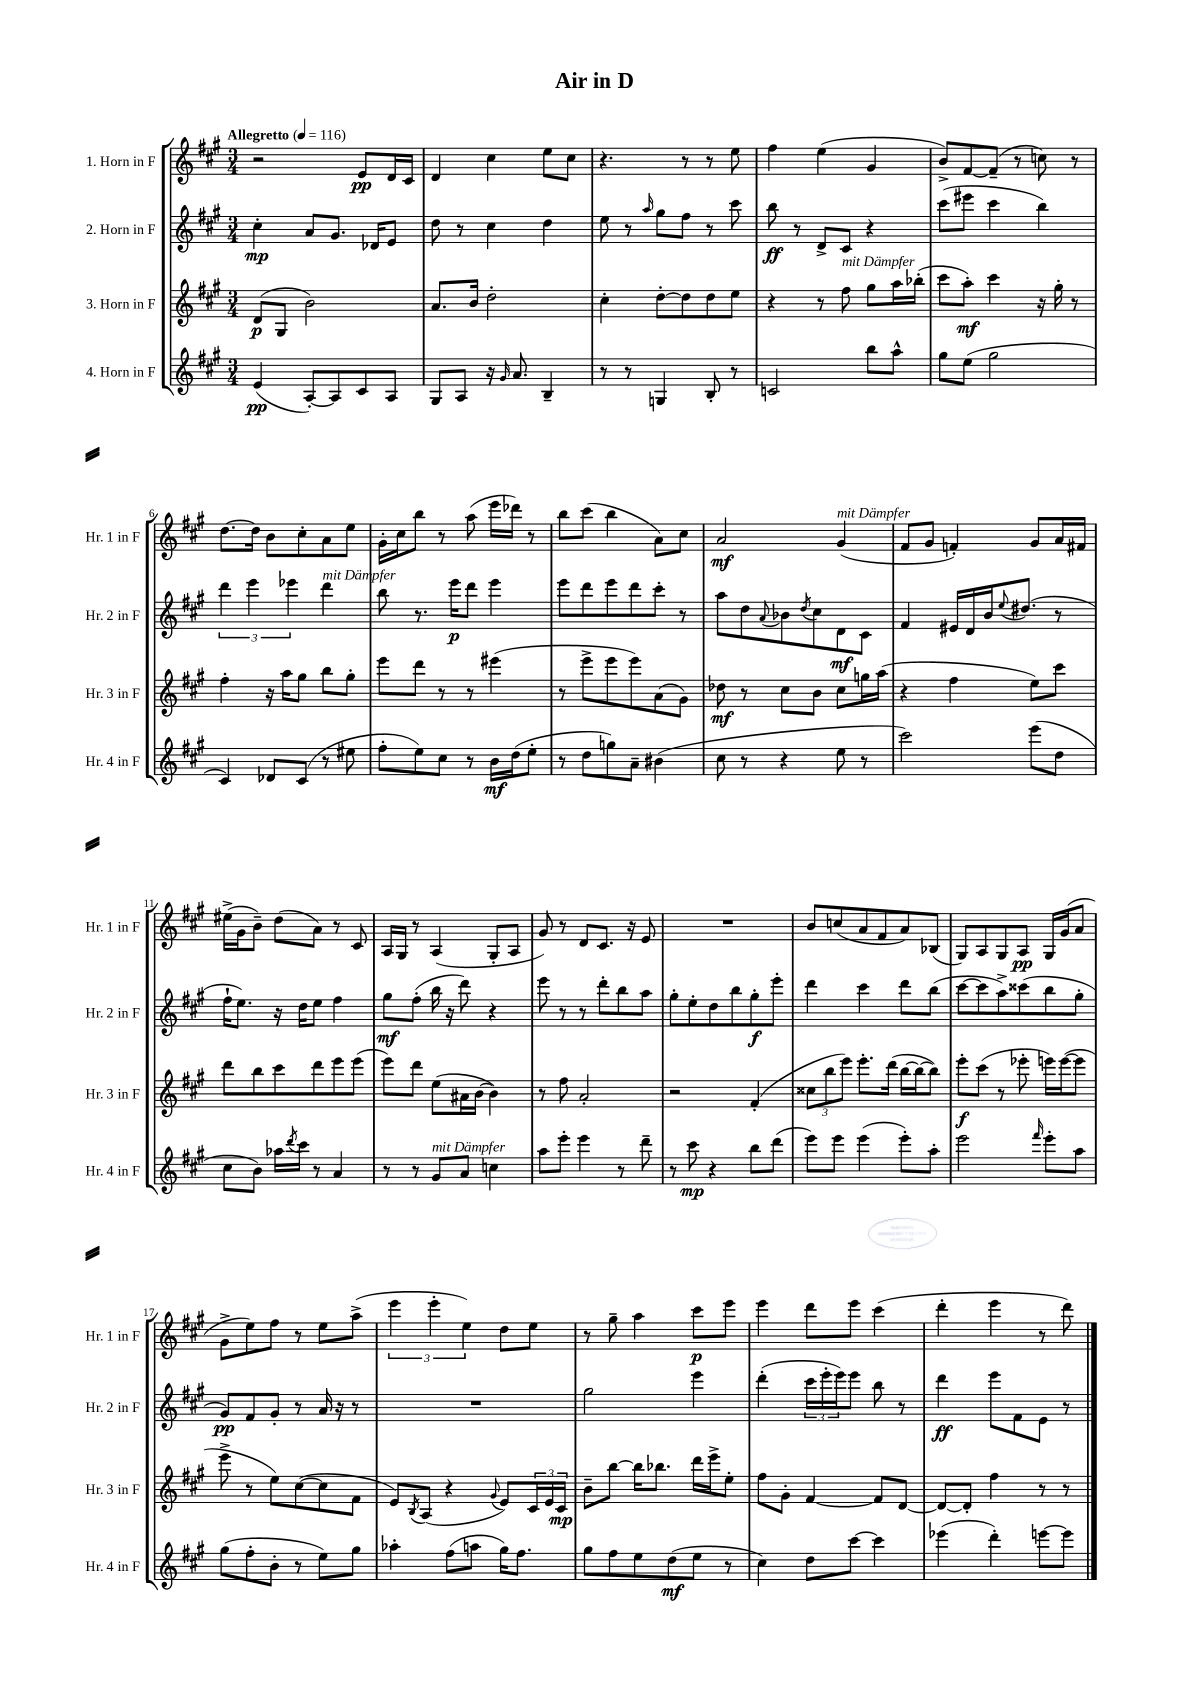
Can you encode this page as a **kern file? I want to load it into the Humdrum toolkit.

**kern	**dynam	**kern	**dynam	**kern	**dynam	**kern	**dynam
*part4	*part4	*part3	*part3	*part2	*part2	*part1	*part1
*staff4	*staff4	*staff3	*staff3	*staff2	*staff2	*staff1	*staff1
*I"4. Horn in F	*	*I"3. Horn in F	*	*I"2. Horn in F	*	*I"1. Horn in F	*
*I'Hr. 4 in F	*	*I'Hr. 3 in F	*	*I'Hr. 2 in F	*	*I'Hr. 1 in F	*
*clefG2	*	*clefG2	*	*clefG2	*	*clefG2	*
*k[f#c#g#]	*	*k[f#c#g#]	*	*k[f#c#g#]	*	*k[f#c#g#]	*
*M3/4	*	*M3/4	*	*M3/4	*	*M3/4	*
*MM116	*	*MM116	*	*MM116	*	*MM116	*
=1	=1	=1	=1	=1	=1	=1	=1
!	!	!	!	!	!	!LO:TX:a:B:t=Allegretto	!
(4e/	pp	(8d/L	p	4cc#'\	mp	2r	.
.	.	8G#/J	.	.	.	.	.
[8A'/L)	.	2b\)	.	8a/L	.	.	.
8A/]	.	.	.	8.g#/J	.	.	.
8c#/	.	.	.	.	.	8e/L	pp
.	.	.	.	16d-X/KL	.	.	.
8A/J	.	.	.	8e/J	.	16d/L	.
.	.	.	.	.	.	16c#/JJ	.
=2	=2	=2	=2	=2	=2	=2	=2
8G#/L	.	8.a/L	.	8dd\	.	4d/	.
8A/J	.	.	.	8r	.	.	.
.	.	16b/Jk	.	.	.	.	.
16r	.	2dd'\	.	4cc#\	.	4cc#\	.
16qqg#/	.	.	.	.	.	.	.
8.a/	.	.	.	.	.	.	.
4B~/	.	.	.	4dd\	.	8ee\L	.
.	.	.	.	.	.	8cc#\J	.
=3	=3	=3	=3	=3	=3	=3	=3
8r	.	4cc#'\	.	8ee\	.	4.r	.
8r	.	.	.	8r	.	.	.
.	.	.	.	16qqaa/	.	.	.
4Gn/	.	[8dd'\L	.	8gg#\L	.	.	.
.	.	8dd\]	.	8ff#\J	.	8r	.
8B'/	.	8dd\	.	8r	.	8r	.
8r	.	8ee\J	.	8ccc#\	.	8ee\	.
=4	=4	=4	=4	=4	=4	=4	=4
2cn/	.	4r	.	8bb\	ff	4ff#\	.
.	.	.	.	8r	.	.	.
.	.	8r	.	8d^/L	.	(4ee\	.
!	!	!LO:TX:a:i:t=mit Dämpfer	!	!	!	!	!
.	.	8ff#\	.	8c#/J	.	.	.
8bb\L	.	8gg#\L	.	4r	.	4g#/	.
8aa^^\J	.	16aa\L	.	.	.	.	.
.	.	(16bb-X'\JJ	.	.	.	.	.
=5	=5	=5	=5	=5	=5	=5	=5
8gg#\L	.	8ccc#\L	.	(8ccc#\L	.	8b^/L)	.
(8ee\J	.	8aa'\J)	mf	8eee#X\J	.	[8f#/	.
2gg#\	.	4ccc#\	.	4ccc#\	.	(8f#~/J]	.
.	.	.	.	.	.	8r	.
.	.	16r	.	4bb\)	.	8ccn\)	.
.	.	16gg#'\	.	.	.	.	.
.	.	8r	.	.	.	8r	.
!!LO:LB:g=z
=6	=6	=6	=6	=6	=6	=6	=6
4c#/)	.	4ff#'\	.	6ddd\	.	[8.dd\L	.
.	.	.	.	6eee\	.	.	.
.	.	.	.	.	.	16dd\Jk]	.
8d-X/L	.	16r	.	.	.	8b\L	.
.	.	16aa\KL	.	.	.	.	.
.	.	.	.	6eee-X\	.	.	.
(8c#/J	.	8gg#\J	.	.	.	8cc#'\	.
!	!	!	!	!LO:TX:a:i:t=mit Dämpfer	!	!	!
8r	.	8bb\L	.	4ddd\	.	8a\	.
8ee#X\	.	8gg#'\J	.	.	.	8ee\J	.
=7	=7	=7	=7	=7	=7	=7	=7
8ff#'\L	.	8eee\L	.	8bb\	.	16g#'\LL	.
.	.	.	.	.	.	16cc#\J	.
8ee\)	.	8ddd\J	.	8.r	.	8bb\J	.
8cc#\J	.	8r	.	.	.	8r	.
.	.	.	.	16eee\KL	p	.	.
8r	.	8r	.	8ddd\J	.	(8aa\	.
16b\LL	mf	(4eee#X\	.	4eee\	.	16eee\LL	.
(16dd\J	.	.	.	.	.	16ddd-X\JJ)	.
8ee'\J	.	.	.	.	.	8r	.
=8	=8	=8	=8	=8	=8	=8	=8
8r	.	8r	.	8eee\L	.	8bb\L	.
8dd\L	.	8eee^\L	.	8ddd\	.	(8ccc#\J	.
8ggn\)	.	8eee\	.	8eee\	.	4bb\	.
8a~\J	.	8eee\)	.	8ddd\	.	.	.
(4b#X\	.	(8a\	.	8ccc#'\J	.	8a\L)	.
.	.	8g#\J)	.	8r	.	8cc#\J	.
=9	=9	=9	=9	=9	=9	=9	=9
8cc#\	.	8dd-X\	mf	8aa\L	.	2a/	mf
8r	.	8r	.	8dd\	.	.	.
.	.	.	.	8qqa/	.	.	.
4r	.	8cc#\L	.	8b-X\	.	.	.
.	.	.	.	8qdd/	.	.	.
.	.	8b\J	.	8cc#\	.	.	.
!	!	!	!	!	!	!LO:TX:a:i:t=mit Dämpfer	!
8ee\	.	8cc#\L	.	8d\	mf	(4g#/	.
8r	.	16ggn\L	.	8c#\J	.	.	.
.	.	(16aa\JJ	.	.	.	.	.
=10	=10	=10	=10	=10	=10	=10	=10
2ccc#\)	.	4r	.	4f#/	.	8f#/L	.
.	.	.	.	.	.	8g#/J	.
.	.	4ff#\	.	16e#X/LL	.	4fn'/)	.
.	.	.	.	16d/	.	.	.
.	.	.	.	16b/J	.	.	.
.	.	.	.	8qqee/	.	.	.
.	.	.	.	(8.dd#X/J	.	.	.
(8eee\L	.	8ee\L)	.	.	.	8g#/L	.
8dd\J	.	8ccc#\J	.	8r	.	16a/L	.
.	.	.	.	.	.	16f#X/JJ	.
!!LO:LB:g=z
=11	=11	=11	=11	=11	=11	=11	=11
8cc#\L	.	8ddd\L	.	16ff#`\KL	.	(16ee#X^\LL	.
.	.	.	.	8.ee\J)	.	16g#\J	.
8b\J)	.	8bb\	.	.	.	8b~\J)	.
16aa-X\LL	.	8ccc#\	.	16r	.	(8dd\L	.
8qddd/	.	.	.	.	.	.	.
16ccc#\JJ	.	.	.	16dd\KL	.	.	.
8r	.	8ddd\	.	8ee\J	.	8a\J)	.
4a/	.	8eee\	.	4ff#\	.	8r	.
.	.	(8eee\J	.	.	.	8c#/	.
=12	=12	=12	=12	=12	=12	=12	=12
8r	.	8eee\L)	.	8gg#\L	mf	16A/LL	.
.	.	.	.	.	.	16G#/JJ	.
8r	.	8ddd\J	.	(8ff#'\J	.	8r	.
!LO:TX:a:i:t=mit Dämpfer	!	!	!	!	!	!	!
8g#/L	.	(8ee\L	.	16bb\	.	(4A/	.
.	.	.	.	16r	.	.	.
8a/J	.	16a#X\L	.	8ddd\)	.	.	.
.	.	[16b\JJ	.	.	.	.	.
4ccn\	.	4b\])	.	4r	.	8G#'/L	.
.	.	.	.	.	.	8A/J	.
=13	=13	=13	=13	=13	=13	=13	=13
8aa\L	.	8r	.	8eee\	.	8g#/)	.
8eee'\J	.	8ff#\	.	8r	.	8r	.
4eee\	.	2a'/	.	8r	.	8d/L	.
.	.	.	.	8ddd'\L	.	8.c#/J	.
8r	.	.	.	8bb\	.	.	.
.	.	.	.	.	.	16r	.
8ddd~\	.	.	.	8aa\J	.	8e/	.
=14	=14	=14	=14	=14	=14	=14	=14
8r	.	2r	.	8gg#'\L	.	2.r	.
8ccc#\	mp	.	.	8ee'\	.	.	.
4r	.	.	.	8dd\	.	.	.
.	.	.	.	8bb\	.	.	.
8bb\L	.	(4f#'/	.	8gg#'\	f	.	.
(8ddd\J	.	.	.	8eee'\J	.	.	.
=15	=15	=15	=15	=15	=15	=15	=15
8eee\L)	.	12cc##X\L	.	4ddd\	.	8b/L	.
.	.	12bb\	.	.	.	.	.
8eee\J	.	.	.	.	.	(8ccn/	.
.	.	12eee\J)	.	.	.	.	.
(4eee\	.	8.eee'\L	.	4ccc#\	.	8a/	.
.	.	.	.	.	.	8f#/	.
.	.	(16ddd\Jk	.	.	.	.	.
8eee'\L)	.	[16bb\LL	.	8ddd\L	.	8a/)	.
.	.	16bb\J_	.	.	.	.	.
8aa'\J	.	8bb\J])	.	(8bb\J	.	(8B-X/J	.
=16	=16	=16	=16	=16	=16	=16	=16
2eee\	.	8eee'\L	f	[8ccc#\L	.	8G#/L)	.
.	.	(8ccc#\J	.	8ccc#\]	.	8A/	.
.	.	8r	.	8aa^\)	.	8G#/	.
.	.	8eee-X'\	.	(8ccc##X\	.	8A/J	pp
16qqfff#/	.	.	.	.	.	.	.
8eee'\L	.	16eeen\LL)	.	8bb\	.	16G#/LL	.
.	.	([16eee\J	.	.	.	(16g#/J	.
8aa\J	.	8eee\J]	.	8gg#'\J	.	8a/J	.
!!LO:LB:g=z
=17	=17	=17	=17	=17	=17	=17	=17
(8gg#\L	.	8eee^\	.	8g#/L)	pp	8g#^\L	.
8ff#'\	.	8r	.	8f#/	.	8ee\)	.
8b'\J	.	8ee\L)	.	8g#'/J	.	8ff#\J	.
8r	.	([8cc#\	.	8r	.	8r	.
8ee\L)	.	8cc#\]	.	16a/	.	8ee\L	.
.	.	.	.	16r	.	.	.
8gg#\J	.	8f#\J	.	8r	.	(8aa^\J	.
=18	=18	=18	=18	=18	=18	=18	=18
4aa-X'\	.	8e/L)	.	2.r	.	6eee\	.
.	.	8qB/	.	.	.	.	.
.	.	(8A/J	.	.	.	.	.
.	.	.	.	.	.	6eee'\	.
(8ff#\L	.	4r	.	.	.	.	.
.	.	.	.	.	.	6ee\)	.
8aan\J	.	.	.	.	.	.	.
.	.	8qqg#/	.	.	.	.	.
16gg#\KL)	.	8e/L)	.	.	.	8dd\L	.
8.ff#\J	.	.	.	.	.	.	.
.	.	24c#/L	.	.	.	8ee\J	.
.	.	24e/	.	.	.	.	.
.	.	24c#/JJ	mp	.	.	.	.
=19	=19	=19	=19	=19	=19	=19	=19
8gg#\L	.	8b~\L	.	2gg#\	.	8r	.
8ff#\	.	[8bb\J	.	.	.	8gg#~\	.
8ee\	.	16bb\KL]	.	.	.	4aa\	.
.	.	8.bb-X\J	.	.	.	.	.
(8dd\	mf	.	.	.	.	.	.
8ee\J	.	16ddd\LL	.	4eee\	.	8ccc#\L	p
.	.	16eee^\J	.	.	.	.	.
8r	.	8ee'\J	.	.	.	8eee\J	.
=20	=20	=20	=20	=20	=20	=20	=20
4cc#\)	.	8ff#\L	.	(4ddd'\	.	4eee\	.
.	.	8g#'\J	.	.	.	.	.
8dd\L	.	[4f#/	.	24ccc#\LL	.	8ddd\L	.
.	.	.	.	24eee'\	.	.	.
.	.	.	.	24eee\J)	.	.	.
[8ccc#\J	.	.	.	8eee\J	.	8eee\J	.
4ccc#\]	.	8f#/L]	.	8bb\	.	(4ccc#\	.
.	.	[8d/J	.	8r	.	.	.
=21	=21	=21	=21	=21	=21	=21	=21
(4eee-X\	.	8d/L_	.	4ddd\	ff	4ddd'\	.
.	.	8d'/J]	.	.	.	.	.
4ddd'\)	.	4ff#\	.	8eee\L	.	4eee\	.
.	.	.	.	8f#\	.	.	.
[8eeen\L	.	8r	.	8e\J	.	8r	.
8eee\J]	.	8r	.	8r	.	8ddd\)	.
==	==	==	==	==	==	==	==
*-	*-	*-	*-	*-	*-	*-	*-
